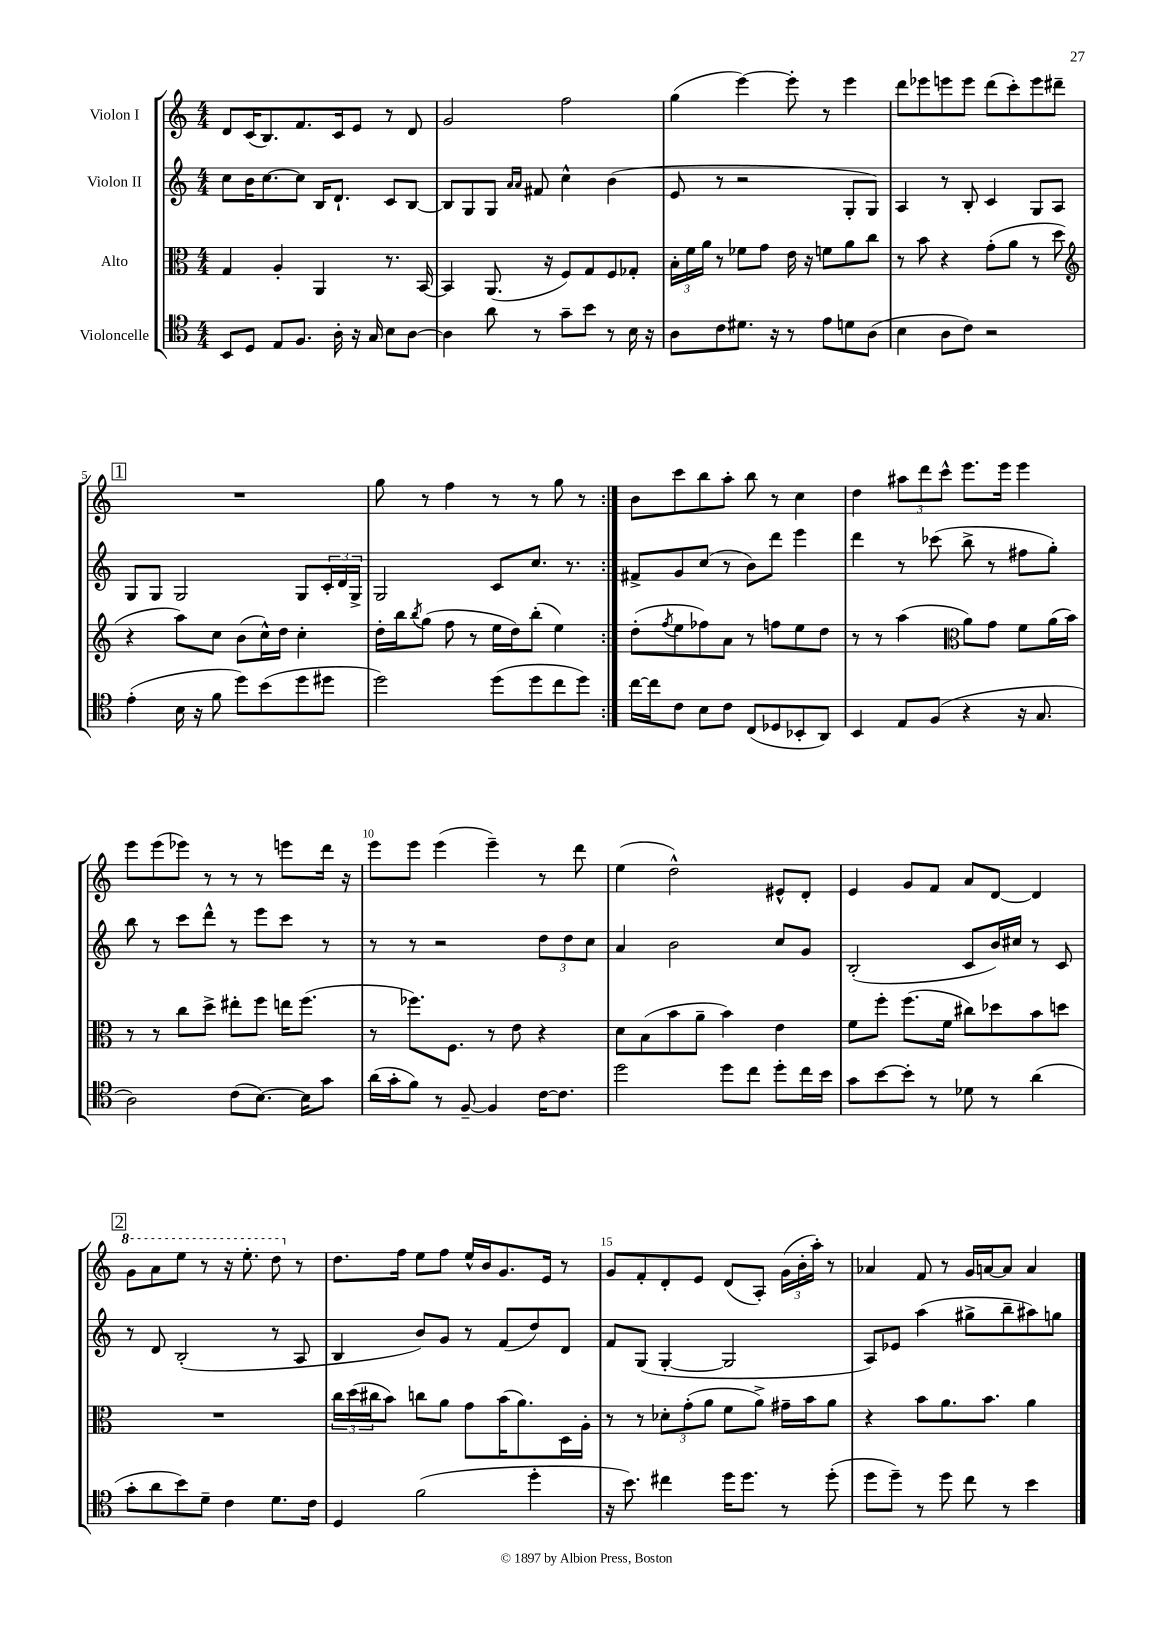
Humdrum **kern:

**kern	**kern	**kern	**kern
*part4	*part3	*part2	*part1
*staff4	*staff3	*staff2	*staff1
*I"Violoncelle	*I"Alto	*I"Violon II	*I"Violon I
*clefC4	*clefC3	*clefG2	*clefG2
*k[]	*k[]	*k[]	*k[]
*M4/4	*M4/4	*M4/4	*M4/4
=1	=1	=1	=1
8BB/L	4G/	8cc\L	8d/L
8D/J	.	16b\K	(16c/K
.	.	[8.cc\	8.B/)
8E/L	4A'/	.	.
8.F/J	.	8cc\J]	8.f/
.	4AA/	16B/KL	.
16A'\	.	8.d`/J	16c/k
16r	.	.	8e/J
16G/	.	.	.
8B\L	8.r	8c/L	8r
[8A\J	.	[8B/J	8d/
.	[16BB/	.	.
=2	=2	=2	=2
4A\]	4BB/]	8B/L]	2g/
.	.	8G/	.
8a\	(8.AA/	8G/J	.
.	.	16qqa/LL	.
.	.	16qqa/JJ	.
8r	.	8f#X/	.
.	16r	.	.
8g~\L	8F/L)	4cc^^\	2ff\
8b\J	8G/	.	.
8r	8F/	(4b\	.
16B\	8G-X'/J	.	.
16r	.	.	.
=3	=3	=3	=3
8A\L	24B'\LL	8e/	(4gg\
.	24f\	.	.
.	24a\JJ	.	.
8c\	8r	8r	.
8.d#X\J	8f-X\L	2r	[4eee\)
.	8g\J	.	.
16r	.	.	.
8r	16e\	.	8eee'\]
.	16r	.	.
8e\L	8fn\L	.	8r
8dn\	8a\	8G'/L	4eee\
(8A\J	8cc\J	8G/J)	.
=4	=4	=4	=4
4B\	8r	4A/	8ddd\L
.	8b\	.	8eee-X\
8A\L	4r	8r	8eeen\
8c\J)	.	8B'/	8eee\J
2r	(8g'\L	4c/	(8ddd\L
.	8a\J	.	8ccc'\)
.	8r	8G/L	8eee\
.	8dd\	8A/J	8ddd#X~\J
!!LO:LB:g=z
!!LO:REH:place=s1:t=1
=5	=5	=5	=5
*	*clefG2	*	*
(4e'\	4r	8G/L	1r
.	.	8G/J	.
16B\	8aa\L)	2G/	.
16r	.	.	.
8f\	8cc\J	.	.
8dd\L)	(8b\L	.	.
(8b\	16cc^^\L)	.	.
.	16dd\JJ	.	.
8dd\	4cc'\	8G/L	.
8dd#X\J	.	24c'/L	.
.	.	24d/	.
.	.	24G^/JJ	.
=6	=6	=6	=6
2dd\)	16dd'\LL	2G/	8gg\
.	16bb\J	.	.
.	8qbb/	.	.
.	(8gg\J	.	8r
.	8ff\	.	4ff\
.	8r	.	.
(8dd\L	16ee\LL	8c/L	8r
.	16dd\J)	.	.
8dd\	(8bb'\J	8.cc/J	8r
8cc\	4ee\)	.	8gg\
.	.	8.r	.
8dd\J)	.	.	8r
=7:|!	=7:|!	=7:|!	=7:|!
[16cc\LL	(8dd'\L	8f#X^/L	8b\L
16cc\J]	.	.	.
.	8qff/	.	.
8c\J	8ee\	8g/	8ccc\
8B\L	8ff-X\)	(8cc/J	8bb\
8c\J	8a\J	8r	8aa'\J
(8C/L	8r	8b\L)	8bb\
8D-X/	8ffn\L	8ddd\J	8r
8BB-X'/	8ee\	4eee\	4cc\
8AA/J)	8dd\J	.	.
=8	=8	=8	=8
4BB/	8r	4ddd\	4dd\
.	8r	.	.
8E/L	(4aa\	8r	12aa#X\L
.	.	.	12ddd\
(8F/J	.	(8ccc-X\	.
.	.	.	12ccc^^\J
*	*clefC3	*	*
4r	8a\L)	8bb^\	8.eee\L
.	8g\J	8r	.
.	.	.	16eee\Jk
16r	8f\L	8ff#X\L	4eee\
8.G/	.	.	.
.	(16a\L	8gg'\J)	.
.	16b\JJ)	.	.
!!LO:LB:g=z
=9	=9	=9	=9
2A\)	8r	8bb\	8eee\L
.	8r	8r	(8eee\
.	8cc\L	8ccc\L	8eee-X\J)
.	8dd^\J	8ddd^^\J	8r
(8c\L	8ee#X'\L	8r	8r
[8.B\J)	8ff\J	8eee\L	8r
.	16een\KL	8ccc\J	8eeen\L
16B\KL]	(8.ff\J	.	.
8g\J	.	8r	16ddd\Jk
.	.	.	16r
=10	=10	=10	=10
(16a\LL	8r	8r	8eee\L
16g'\J	.	.	.
8f\J)	8.ff-X\L)	8r	8eee\J
8r	.	2r	(4eee\
.	8.F\J	.	.
[8F~/	.	.	.
4F/]	8r	.	4eee~\)
.	8e\	.	.
[16c\KL	4r	12dd\L	8r
8.c\J]	.	.	.
.	.	12dd\	.
.	.	.	8ddd\
.	.	12cc\J	.
=11	=11	=11	=11
2dd\	8d\L	4a/	(4ee\
.	(8B\	.	.
.	8b\	2b\	2dd^^\)
.	8a~\J	.	.
8dd\L	4b\)	.	.
8cc\J	.	.	.
8dd'\L	4e\	8cc/L	8e#X^^/L
16cc\L	.	8g/J	8d'/J
16b\JJ	.	.	.
=12	=12	=12	=12
8g\L	8f\L	(2B'/	4e/
[8b\	8ff'\J	.	.
8b'\J]	(8.ff\L	.	8g/L
8r	.	.	8f/J
.	16f\Jk	.	.
8d-X\	8cc#X\L)	8c/L	8a/L
8r	8dd-X\	16b/L)	[8d/J
.	.	16cc#X/JJ	.
(4a\	8b\	8r	4d/]
.	8ddn\J	8c/	.
!!LO:LB:g=z
!!LO:REH:place=s1:t=2
=13	=13	=13	=13
*	*	*	*8va
8g'\L	1r	8r	8gg\L
8a\	.	8d/	8aa\
8b\)	.	(2B'/	8eee\J
8d~\J	.	.	8r
4c\	.	.	16r
.	.	.	8.eee'\
8.d\L	.	8r	8ddd\
*	*	*	*X8va
.	.	8A/	8r
16c\Jk	.	.	.
=14	=14	=14	=14
4D/	24cc\LL	4B/	8.dd\L
.	(24dd\	.	.
.	24cc#X\J	.	.
.	8b\J)	.	.
.	.	.	16ff\Jk
(2f\	8ccn\L	8b/L)	8ee\L
.	8a\J	8g/J	8ff\J
.	8g\L	8r	16ee^^/LL
.	.	.	16b/J
.	(16b\K	(8f/L	8.g/
.	8.a\)	.	.
4dd'\	.	8dd/)	.
.	.	.	16e/Jk
.	16D\L	8d/J	8r
.	16A'\JJ	.	.
=15	=15	=15	=15
16r	8r	8f/L	8g/L
8.b\)	.	.	.
.	8r	(8G/J	8f'/
4cc#X\	12d-X'\L	[4G'/	8d'/
.	(12g'\	.	.
.	.	.	8e/J
.	12a\J	.	.
16dd\KL	8f\L	2G/]	(8d/L
8.dd\J	.	.	.
.	8a^\J)	.	8A'/J)
8r	16g#X~\LL	.	(24g\LL
.	.	.	24b'\
.	16b\J	.	.
.	.	.	24aa'\JJ)
(8dd'\	8a\J	.	8r
=16	=16	=16	=16
8dd\L	4r	8A/L)	4a-X/
8dd~\J)	.	8e-X/J	.
8r	8b\L	(4aa\	8f/
8dd\	8.a\	.	8r
8cc\	.	8gg#X^\L	16g/LL
.	8.b\J	.	[16an/J
8r	.	8bb~\	8a/J]
4b\	4a\	8aa#X\)	4a/
.	.	8ggn\J	.
==	==	==	==
*-	*-	*-	*-
